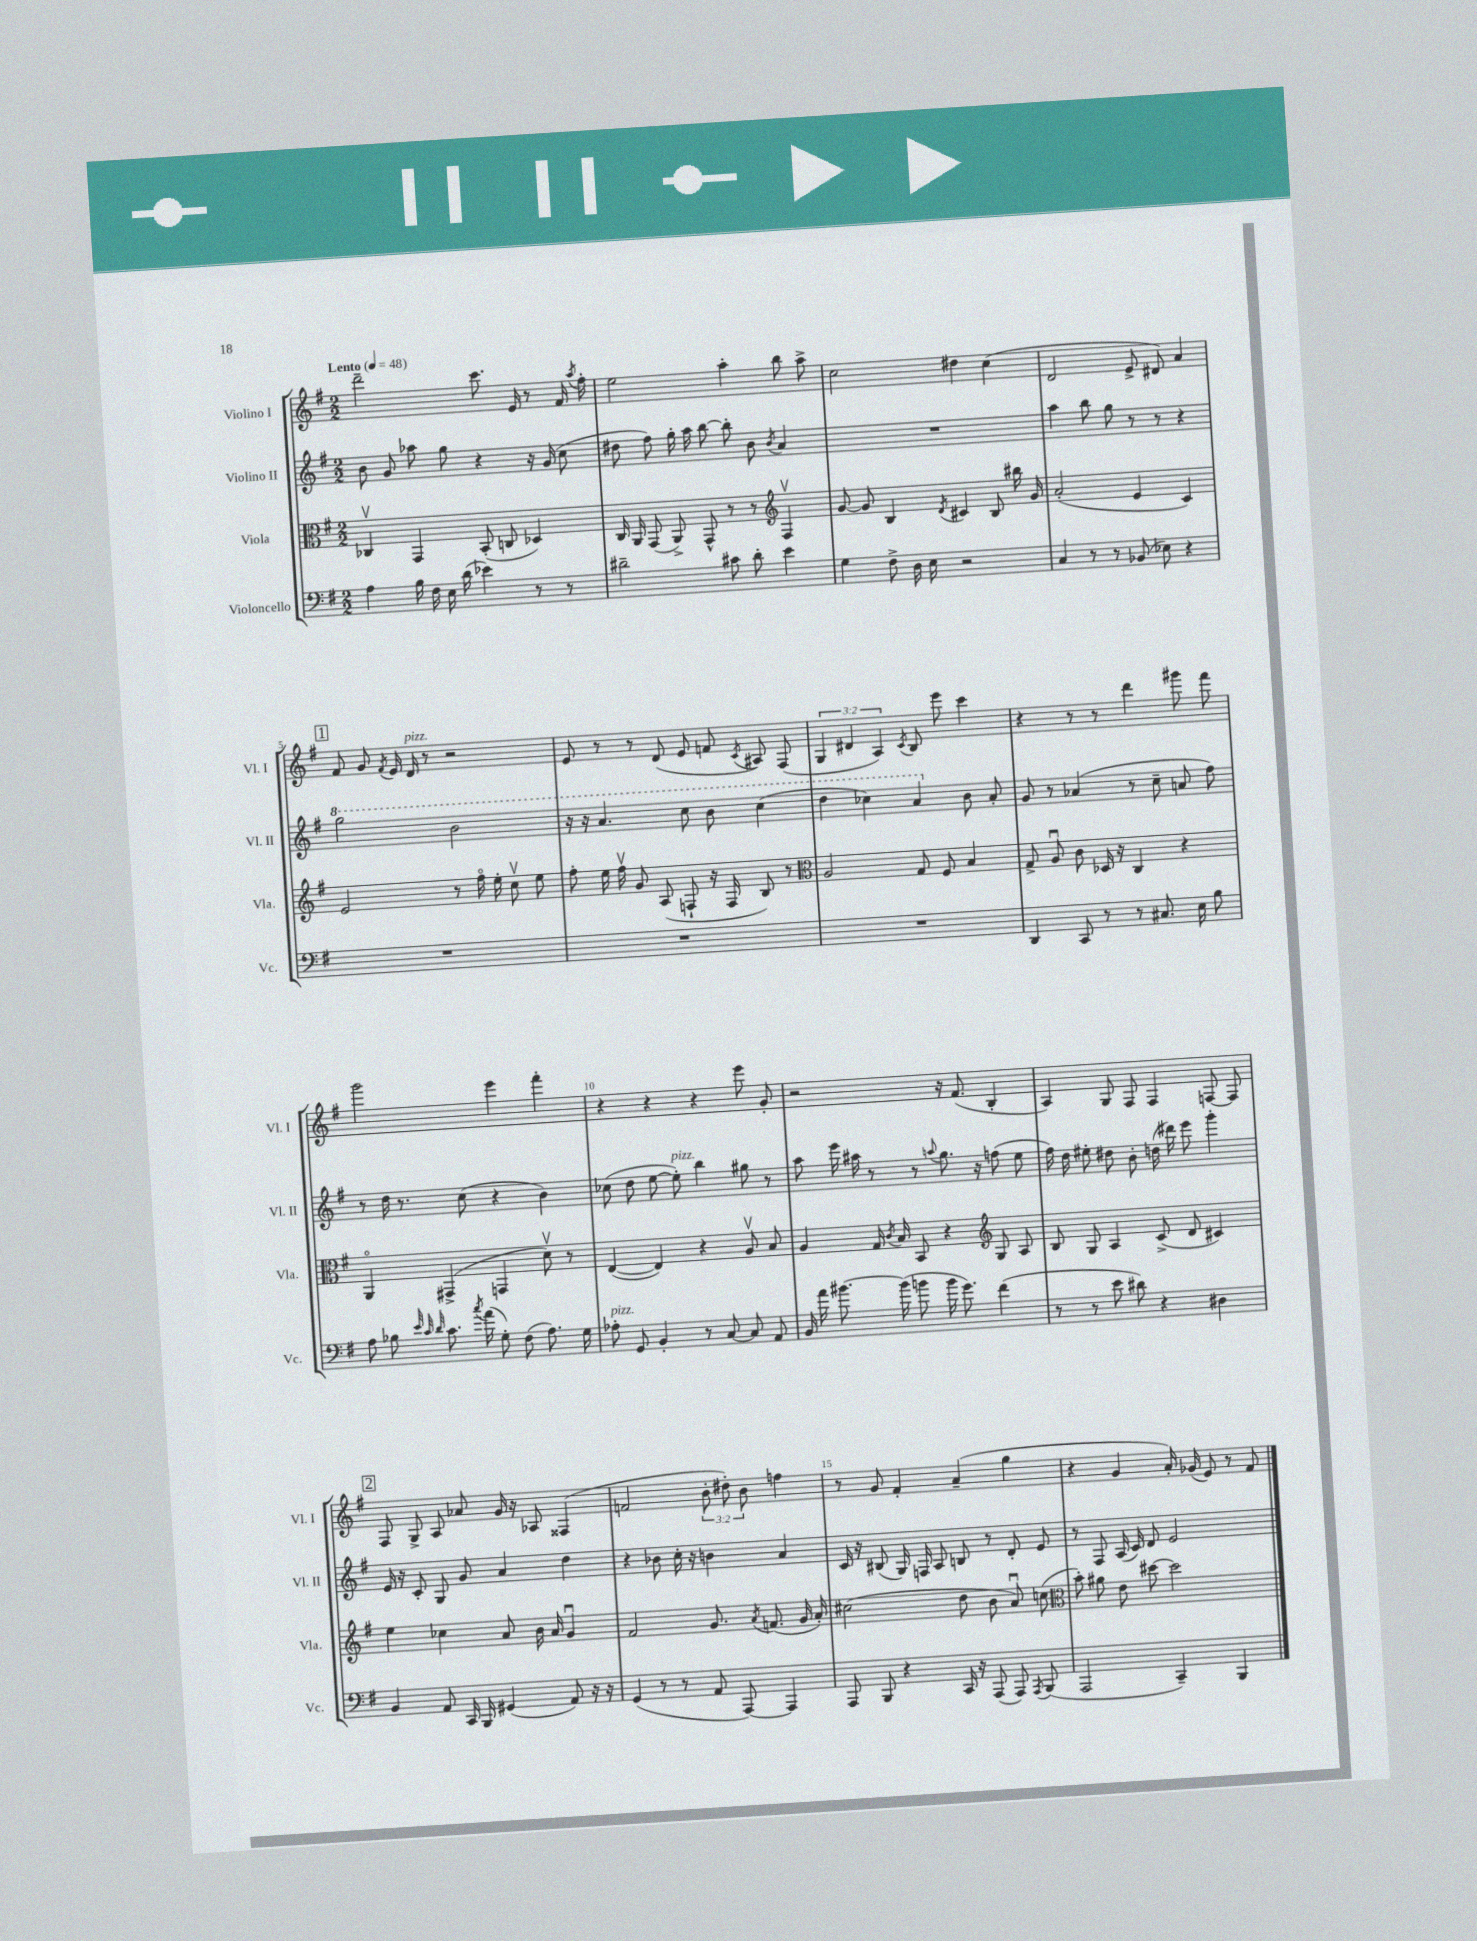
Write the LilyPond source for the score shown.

<<
\new StaffGroup <<
\new Staff = "s0" \with { instrumentName = "Violino I" shortInstrumentName = "Vl. I" } {
    \clef treble \key g \major \numericTimeSignature \time 2/2 \override Staff.TupletNumber.text = #tuplet-number::calc-fraction-text \tempo "Lento" 4 = 48
    \autoBeamOff d'''2-- c'''8. e'16 r8 fis'16 \acciaccatura { a''8 } fis''16-. |
    e''2 a''4-. b''8 a''8-> |
    c''2 dis''4 c''4( |
    d'2 e'8-> dis'8) a'4 |
    \mark \markup { \box "1" } fis'8 g'8 \acciaccatura { fis'8 } e'16 d'16^\markup { \italic "pizz." } r8 r2 |
    e'8 r8 r8 d'8( e'8 f'8 \acciaccatura { c'8 } ais8) fis8( |
    \tuplet 3/2 { g4 dis'4 a4) } \acciaccatura { c'8 } b8 e'''8 c'''4 |
    r4 r8 r8 d'''4 gis'''8 fis'''8 |
    g'''2 e'''4 fis'''4-. |
    r4 r4 r4 e'''8 g'8-. |
    r2 r16 fis'8.( b4-. |
    a4) g8 fis8 fis4 f8~ f8 |
    \mark \markup { \box "2" } fis8 g8-> a8 aes'8 g'16 r16 aes8 fisis4( |
    f'2 \tuplet 3/2 { b'8-. dis''8-.) b'8 } f''4 |
    r8 g'8 fis'4-. a'4--( g''4 |
    r4 g'4 a'16-.) ges'16( e'8) r8 fis'8 \bar "|." |
}
\new Staff = "s1" \with { instrumentName = "Violino II" shortInstrumentName = "Vl. II" } {
    \clef treble \key g \major \numericTimeSignature \time 2/2
    \autoBeamOff b'8 g'8 aes''8 g''8 r4 r16 g'16( c''8 |
    dis''8 fis''8) g''16-. a''16 b''8~ b''8-. b'8 \acciaccatura { b'8 } a'4 |
    R1 |
    a''4 b''8 g''8 r8 r8 r4 |
    \mark \markup { \box "1" } \ottava #1 g'''2 b''2 |
    r16 r16 a''4. c'''8 b''8 c'''4( |
    d'''4 ces'''4) a''4 \ottava #0 b'8 a'8-. |
    g'8 r8 aes'4( r8 c''8-- a'8 fis''8) |
    r8 d''16 r8. c''8( r4 b'4) |
    ces''8( d''8 e''8~ e''8-.^\markup { \italic "pizz." }) b''4 gis''8 r8 |
    a''8 e'''16 ais''16 r8 r8 \appoggiatura { a''8 } g''8. r16 f''8( e''8 |
    fis''16) d''16 eis''8-. dis''8 b'8-. d''16( dis'''16) e'''8 g'''4-. |
    \mark \markup { \box "2" } e'16 r16 c'8-. g8 g'8 a'4 d''4 |
    r4 bes'8 c''16-. r16 b'4 a'4 |
    c'16 r16 bis8( g16) f16 a8 b8 r8 d'8-. e'8 |
    r8 fis8 a16( c'16) d'8 e'2 \bar "|." |
}
\new Staff = "s2" \with { instrumentName = "Viola" shortInstrumentName = "Vla." } {
    \clef alto \key g \major \numericTimeSignature \time 2/2
    \autoBeamOff ces4\upbow g,4 b,8-.( c8 des4) |
    c16 a,16 g,8( a,8->) g,8-^ r8 r8 \clef treble fis4\upbow |
    g'8~ g'8 b4 \acciaccatura { d'8 } cis'4 b8 bis''16 g'16 |
    a'2-.( e'4 c'4) |
    \mark \markup { \box "1" } e'2 r8 fis''16\flageolet e''16-. c''8\upbow e''8 |
    fis''8-. e''16 fis''16\upbow g'8 a8( f8-! r16 f16 b8) r8 |
    \clef alto a2 g8 fis8 b4 |
    g8-> a8\downbow c'8 des16 r16 c4 r4 |
    a,4\flageolet gis,4->( g,4 d'8\upbow) r8 |
    e4~( e4) r4 a8\upbow b8 |
    a4 g16 \acciaccatura { c'8 } b16 b,8 r4 \clef treble g8 a8 |
    b8 g8 a4 c'8->( d'8 cis'4) |
    \mark \markup { \box "2" } e''4 ces''4 a'8 b'16 a'16 g'4\downbow |
    fis'2 g'8. \acciaccatura { a'8 } f'8.( g'16 a'16-.) |
    cis''2( d''8 b'8 a'8\downbow) c''8( |
    \clef alto b'8-.) ais'8 e'8 dis''8~ dis''2 \bar "|." |
}
\new Staff = "s3" \with { instrumentName = "Violoncello" shortInstrumentName = "Vc." } {
    \clef bass \key g \major \numericTimeSignature \time 2/2
    \autoBeamOff a4 b16 fis16 e16 d'16( ees'4) r8 r8 |
    dis'2-- cis'8 dis'8-. e'4 |
    g4 fis8-> d16 e16 r2 |
    c4 r8 r8 bes,8( ees8) r4 |
    \mark \markup { \box "1" } R1 |
    R1 |
    R1 |
    d,4 c,8 r8 r8 cis8. e16 b8 |
    a8 bes8 \grace { e'32 c'32 d'32 } c'8. \acciaccatura { c''8 } a'16( g8-.) fis8( a8.) g16 |
    aes8-.^\markup { \italic "pizz." } g,8 b,4-. r8 c8~ c8 a,8 |
    b,16 a'16 bis'8.~ bis'16( b'8 b'16 g'8.) fis'4( |
    r8 r8 e'8 dis'8) r4 dis4 |
    \mark \markup { \box "2" } b,4 a,8 c,16 b,,16 gis,4( a,8) r16 r16 |
    g,4( r8 r8 a,8 a,,8~) a,,4 |
    a,,8 b,,8 r4 c,16 r16 a,,8( a,,8) \acciaccatura { a,,8 } b,,8( |
    a,,2 c,4--) b,,4 \bar "|." |
}
>>
>>
\layout { \context { \Score \override BarNumber.break-visibility = ##(#f #t #t) barNumberVisibility = #(every-nth-bar-number-visible 5) } }
